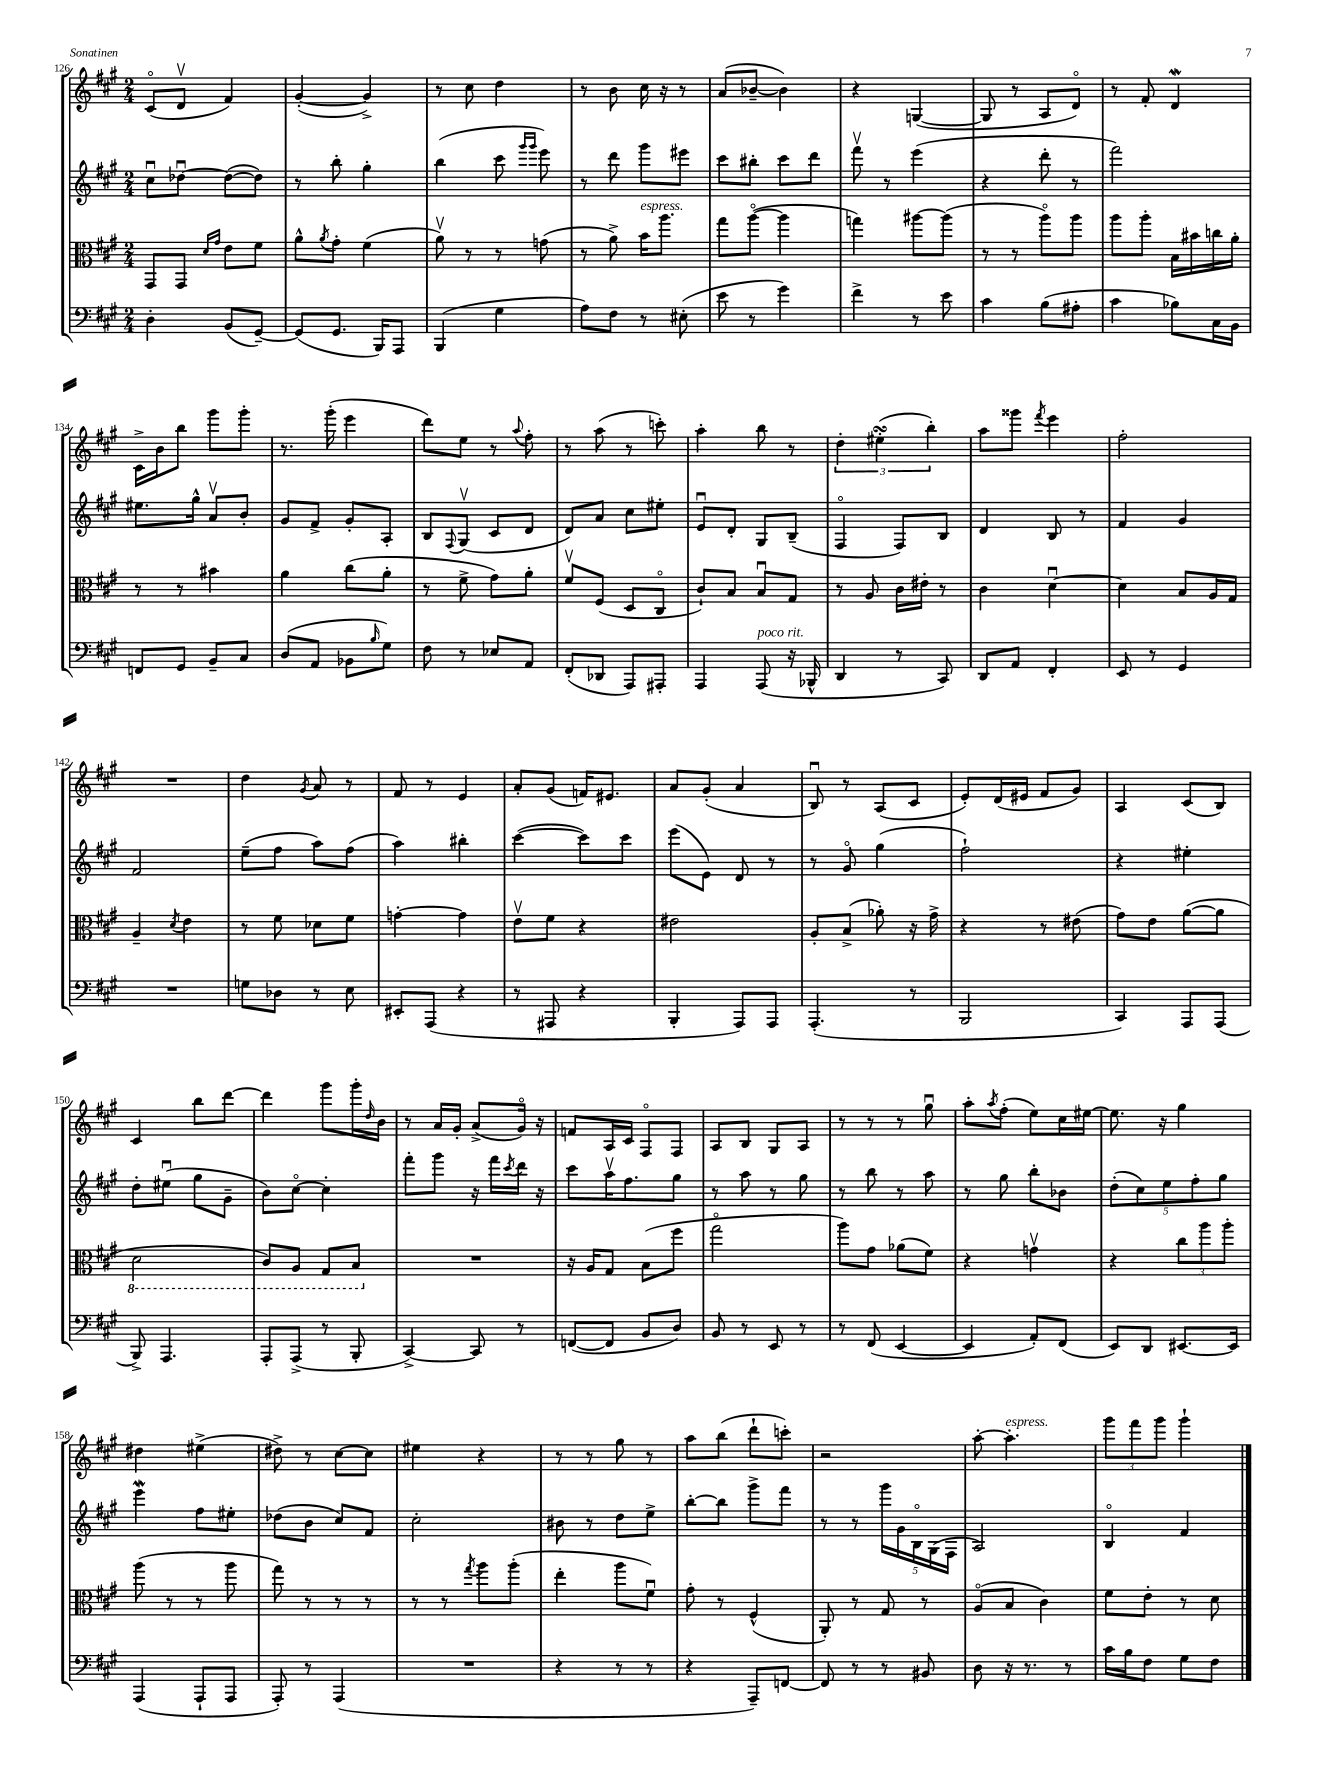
<<
\new StaffGroup <<
\new Staff = "s0" {
    \clef treble \key a \major \numericTimeSignature \time 2/4
    cis'8\flageolet( d'8\upbow fis'4) |
    gis'4~-.( gis'4->) |
    r8 cis''8 d''4 |
    r8 b'8 cis''16 r16 r8 |
    a'8( bes'8~-- bes'4) |
    r4 g4~( |
    g8 r8 a8 d'8\flageolet) |
    r8 fis'8-. d'4\mordent |
    cis'16-> b'16 b''8 gis'''8 gis'''8-. |
    r8. gis'''16-.( e'''4 |
    d'''8) e''8 r8 \appoggiatura { a''8 } fis''8-. |
    r8 a''8( r8 c'''8-.) |
    a''4-. b''8 r8 |
    \tuplet 3/2 { d''4-. eis''4-.\turn( b''4-.) } |
    a''8 gisis'''8 \acciaccatura { fis'''8 } e'''4 |
    fis''2-. |
    R2 |
    d''4 \acciaccatura { gis'8 } a'8 r8 |
    fis'8 r8 e'4 |
    a'8-. gis'8( f'16) eis'8. |
    a'8 gis'8-.( a'4 |
    b8\downbow) r8 a8( cis'8 |
    e'8-.) d'16( eis'16 fis'8 gis'8) |
    a4 cis'8( b8) |
    cis'4 b''8 d'''8~ |
    d'''4 gis'''8 gis'''16-. \grace { d''16 } b'16 |
    r8 a'16 gis'16-. a'8->( gis'16\flageolet) r16 |
    f'8 a16 cis'16 fis8\flageolet fis8 |
    a8 b8 gis8 a8 |
    r8 r8 r8 gis''8\downbow |
    a''8-. \acciaccatura { a''8 } fis''8-.( e''8) cis''16 eis''16~ |
    eis''8. r16 gis''4 |
    dis''4 eis''4->( |
    dis''8->) r8 cis''8~ cis''8 |
    eis''4 r4 |
    r8 r8 gis''8 r8 |
    a''8 b''8( d'''8-! c'''8-.) |
    r2 |
    a''8~-. a''4.-.^\markup { \italic "espress." } |
    \tuplet 3/2 { gis'''8 fis'''8 gis'''8 } gis'''4-! \bar "|." |
}
\new Staff = "s1" {
    \clef treble \key a \major \numericTimeSignature \time 2/4
    cis''8\downbow des''8~\downbow des''8~( des''8) |
    r8 b''8-. gis''4-. |
    b''4( cis'''8 \grace { gis'''16 gis'''16 } e'''8) |
    r8 d'''8 gis'''8 eis'''8 |
    cis'''8 bis''8-. cis'''8 d'''8 |
    fis'''8\upbow r8 e'''4( |
    r4 d'''8-. r8 |
    fis'''2) |
    eis''8. gis''16-^ a'8\upbow b'8-. |
    gis'8 fis'8-> gis'8-. a8-. |
    b8 \appoggiatura { fis8 } gis8\upbow( cis'8 d'8 |
    d'8) a'8 cis''8 eis''8-. |
    e'8\downbow d'8-. gis8 b8--( |
    fis4\flageolet fis8) b8 |
    d'4 b8 r8 |
    fis'4 gis'4 |
    fis'2 |
    e''8--( fis''8 a''8) fis''8( |
    a''4) bis''4-. |
    cis'''4~( cis'''8) cis'''8 |
    e'''8( e'8) d'8 r8 |
    r8 gis'8\flageolet gis''4( |
    fis''2-!) |
    r4 eis''4-. |
    d''8-. eis''8\downbow( gis''8 gis'8-- |
    b'8) cis''8~\flageolet cis''4-. |
    fis'''8-. gis'''8 r16 fis'''16 \acciaccatura { cis'''8 } d'''16 r16 |
    cis'''8 a''16\upbow fis''8. gis''8 |
    r8 a''8 r8 gis''8 |
    r8 b''8 r8 a''8 |
    r8 gis''8 b''8-. bes'8 |
    \tuplet 5/4 { d''8-.( cis''8) e''8 fis''8-. gis''8 } |
    e'''4\mordent fis''8 eis''8-. |
    des''8( b'8 cis''8) fis'8 |
    cis''2-. |
    bis'8 r8 d''8 e''8-> |
    b''8~-. b''8 gis'''8-> fis'''8 |
    r8 r8 \tuplet 5/4 { gis'''16 gis'16 b16\flageolet gis16( fis16 } |
    a2) |
    b4\flageolet fis'4 \bar "|." |
}
\new Staff = "s2" {
    \clef alto \key a \major \numericTimeSignature \time 2/4
    gis,8 gis,8 \grace { d'16 gis'16 } e'8 fis'8 |
    a'8-^ \acciaccatura { a'8 } gis'8-. fis'4( |
    a'8\upbow) r8 r8 g'8( |
    r8 a'8->) b'16^\markup { \italic "espress." } a''8. |
    gis''8 a''8~\flageolet( a''4 |
    g''4) ais''8~ ais''8( |
    r8 r8 a''8\flageolet) a''8 |
    a''8 a''8-. b16 bis'16 c''16 a'16-. |
    r8 r8 bis'4 |
    a'4 cis''8( a'8-. |
    r8 fis'8-> gis'8) a'8-. |
    fis'8\upbow fis8( d8 cis8\flageolet |
    cis'8-!) b8 b8\downbow gis8 |
    r8 a8 cis'16 eis'16-. r8 |
    cis'4 d'4~\downbow |
    d'4 b8 a16 gis16 |
    a4-- \acciaccatura { d'8 } e'4 |
    r8 fis'8 des'8 fis'8 |
    g'4~-. g'4 |
    e'8\upbow fis'8 r4 |
    eis'2 |
    a8-. b8->( aes'8-.) r16 gis'16-> |
    r4 r8 eis'8( |
    gis'8) e'8 a'8~( a'8 |
    \ottava #-1 d2 |
    cis8) a,8 gis,8 b,8 \ottava #0 |
    R2 |
    r16 a16 gis8 b8( fis''8 |
    gis''2\flageolet |
    a''8) gis'8 aes'8( fis'8) |
    r4 g'4\upbow |
    r4 \tuplet 3/2 { cis''8 a''8 a''8-. } |
    a''8( r8 r8 a''8 |
    gis''8) r8 r8 r8 |
    r8 r8 \acciaccatura { gis''8 } a''8 a''8-.( |
    e''4-. a''8 fis'8\downbow) |
    gis'8-. r8 fis4-^( |
    a,8-.) r8 gis8 r8 |
    a8\flageolet( b8 cis'4) |
    fis'8 e'8-. r8 d'8 \bar "|." |
}
\new Staff = "s3" {
    \clef bass \key a \major \numericTimeSignature \time 2/4
    d4-. b,8( gis,8~--) |
    gis,8( gis,8. b,,16) a,,8 |
    b,,4( gis4 |
    a8) fis8 r8 eis8-.( |
    e'8 r8 gis'4) |
    fis'4-> r8 e'8 |
    cis'4 b8( ais8-. |
    cis'4 bes8) cis16 b,16 |
    f,8 gis,8 b,8-- cis8 |
    d8( a,8 bes,8 \grace { b16 } gis8) |
    fis8 r8 ees8 a,8 |
    fis,8-.( des,8 a,,8) ais,,8-. |
    a,,4 a,,8^\markup { \italic "poco rit." }( r16 bes,,16-^ |
    d,4 r8 cis,8) |
    d,8 a,8 fis,4-. |
    e,8 r8 gis,4 |
    R2 |
    g8 des8 r8 e8 |
    eis,8-. a,,8( r4 |
    r8 ais,,8 r4 |
    b,,4-. a,,8) a,,8 |
    a,,4.-.( r8 |
    b,,2 |
    cis,4) a,,8 a,,8( |
    b,,8->) a,,4. |
    a,,8-. a,,8->( r8 b,,8-. |
    cis,4~->) cis,8 r8 |
    f,8~( f,8 b,8 d8) |
    b,8 r8 e,8 r8 |
    r8 fis,8( e,4~ |
    e,4 a,8-.) fis,8( |
    e,8) d,8 eis,8.~ eis,16 |
    a,,4( a,,8-! a,,8 |
    a,,8-.) r8 a,,4( |
    R2 |
    r4 r8 r8 |
    r4 a,,8--) f,8~ |
    f,8 r8 r8 bis,8 |
    d8 r16 r8. r8 |
    cis'16 b16 fis8 gis8 fis8 \bar "|." |
}
>>
>>
\layout { \context { \Score currentBarNumber = #126 } }
